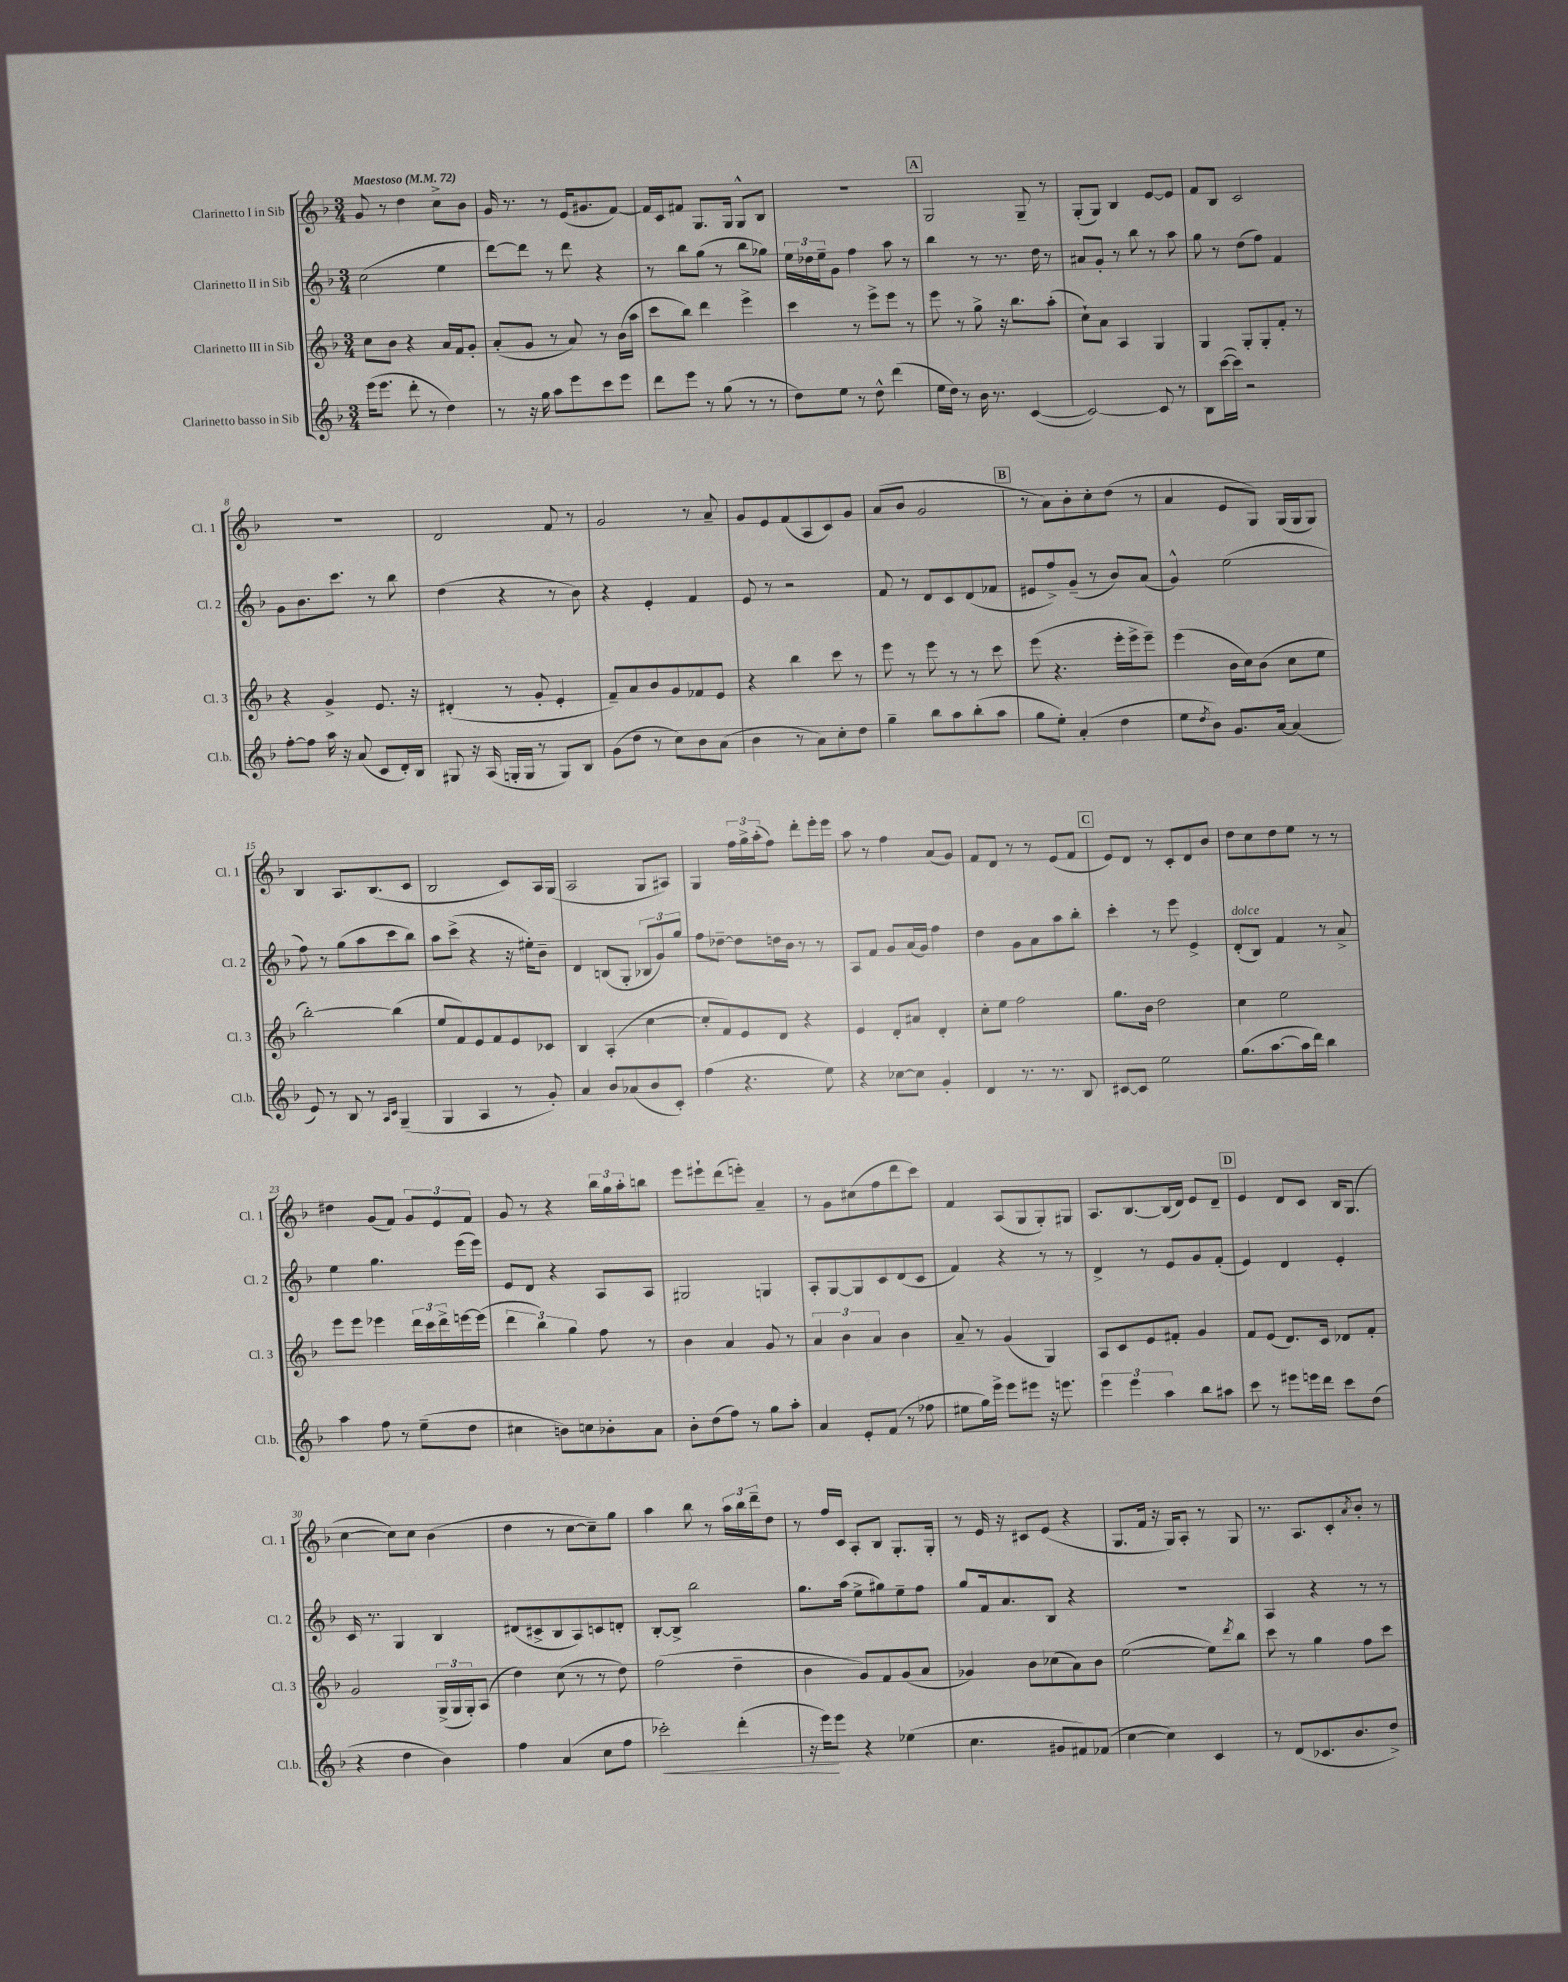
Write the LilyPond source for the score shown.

<<
\new StaffGroup <<
\new Staff = "s0" \with { instrumentName = "Clarinetto I in Sib" shortInstrumentName = "Cl. 1" } {
    \clef treble \key f \major \numericTimeSignature \time 3/4 \tempo "Maestoso" 4 = 72
    g'8 r8 d''4 c''8-> bes'8 |
    g'16 r8. r8 e'16( gis'8. f'8~) |
    f'16 c'16 fis'8 g8. g16 g8-^ bes8 |
    R2. |
    \mark \markup { \box "A" } g2 g8-- r8 |
    g8-.( g8) bes4 e'8~ e'8 |
    f'8 bes8 c'2 |
    R2. |
    d'2 f'8 r8 |
    g'2 r8 a'8-- |
    g'8 e'8 f'8( a8 c'8) g'8 |
    a'8( bes'8 g'2 |
    \mark \markup { \box "B" } r8 a'8) bes'8-. c''8-. d''8( r8 |
    a'4 e'8 g8) g16( g16 g8) |
    bes4 a8. bes8.( c'8 |
    bes2 c'8) a16 g16( |
    a2 g8 ais8) |
    g4 \tuplet 3/2 { f''16 g''16-> a''16-.( } f''8) d'''8-. e'''16-. e'''16 |
    a''8 r8 f''4 a'8( g'8) |
    f'8 d'8 r8 r8 e'8( f'8 |
    \mark \markup { \box "C" } e'8) d'8 r8 c'8-. d'8 bes'8 |
    d''8 c''8 d''8 e''8 r8 r8 |
    dis''4 g'8( f'8) \tuplet 3/2 { g'8 e'8 f'8 } |
    g'8 r8 r4 \tuplet 3/2 { bes''16 g''16 a''16-. } b''8 |
    e'''8 eis'''8-! d'''8( e'''8-.) a'4-- |
    r8 g'8 cis''8( f''8 d'''8 c'''8) |
    f'4 a8( g8 g8-.) gis8 |
    a8. bes8.~ bes16( d'16) e'8 d'8-- |
    \mark \markup { \box "D" } e'4 d'8 c'8 bes16 g8.( |
    c''4~ c''8) c''8 bes'4( |
    d''4 r8 c''8~ c''8--) g''8 |
    a''4 bes''8 r8 \tuplet 3/2 { a''16 bes''16 d'''16-- } d''8 |
    r8 f''16 c'16 a8-. bes8 g8.-. g16-. |
    r8 e'16 r16 cis'8 e'8( r4 |
    g8. f'16 r16 g16) a8-. r8 g8 |
    r8. a8. c'8-. \acciaccatura { a'8 } bes'8-. r8 \bar "|." |
}
\new Staff = "s1" \with { instrumentName = "Clarinetto II in Sib" shortInstrumentName = "Cl. 2" } {
    \clef treble \key f \major \numericTimeSignature \time 3/4
    c''2( e''4 |
    d'''8~) d'''8 r8 d'''8 r4 |
    r8 bes''8 g''8( r8 bes''8 ges''8) |
    \tuplet 3/2 { e''16 des''16 e''16-- } g'8 f''4 a''8 r8 |
    \mark \markup { \box "A" } bes''4 r8 r8. d''16 r8 |
    ais'8 g'8-. r8 bes''8 r8 a''8 |
    g''8 r8 d''8( f''8) f'4 |
    g'8 bes'8. c'''8. r8 bes''8 |
    d''4( r4 r8 bes'8) |
    r4 e'4-. f'4 |
    e'8 r8 r2 |
    f'8 r8 d'8 c'8 d'8( fes'8 |
    \mark \markup { \box "B" } eis'8 f''8->) g'8--( r8 bes'8) a'8( |
    g'4-^) e''2( |
    f''8) r8 g''8( a''8 c'''8 bes''8) |
    a''8 c'''8->( r4 r16 eis''16-.) bes'8-- |
    d'4 b8( g8-. \tuplet 3/2 { bes8 g'8) g''8 } |
    f''8 des''8~-- des''8 d''16 bes'16 r8 r8 |
    a8 f'8 g'8 a'16( g'16) f''4 |
    d''4 g'8 a'8 a''8 bes''8-. |
    \mark \markup { \box "C" } c'''4-. r8 e'''8 e'4-> |
    d'8-.^\markup { \italic "dolce" }( bes8) f'4 r8 a'8-> |
    e''4 g''4. e'''16( e'''16) |
    e'8 d'8 r4 a8 a8 |
    gis2 g4 |
    a8-. g8~ g8 c'8 d'8( c'8 |
    f'4) r4 r8 r8 |
    d'4-> r8 e'8 g'8 f'8-.( |
    \mark \markup { \box "D" } e'4) d'4 e'4-. |
    c'16 r8. g4 bes4 |
    dis'8( cis'8-> bes8 a8) c'8 d'8-. |
    bes8~-. bes8-> bes''2 |
    g''8. a''16( e''8-> gis''8) e''8-- f''8 |
    g''8 f'16 a'8. bes8 r4 |
    R2. |
    a4 r4 r8 r8 \bar "|." |
}
\new Staff = "s2" \with { instrumentName = "Clarinetto III in Sib" shortInstrumentName = "Cl. 3" } {
    \clef treble \key f \major \numericTimeSignature \time 3/4
    c''8 bes'8 r4 a'16 f'16 g'8-. |
    a'8-.( g'8 r8 a'8) r8 bes'16( a''16 |
    c'''8 bes''8) d'''4 e'''4-> |
    c'''4 r8 e'''8-> e'''8 r8 |
    \mark \markup { \box "A" } e'''8 r8 g''8-> r16 bes''8. a''8-.( |
    c''8-!) a'8 a4 g4 |
    g4 g8-. g8-. f'8-. r8 |
    r4 g'4-> e'8. r16 |
    dis'4-.( r8 g'8-. e'4-. |
    f'8--) a'8 bes'8 g'8 fes'8 e'8 |
    r4 bes''4 c'''8 r8 |
    e'''8 r8 e'''8 r8 r8 c'''8 |
    \mark \markup { \box "B" } e'''8( r4. e'''16-. e'''16-> e'''8--) |
    e'''4( bes'16 c''16) bes'8( c''8 e''8 |
    bes''2~-.) bes''4( |
    e''8 f'8) e'8 f'8 e'8 ces'8 |
    bes4 a4-.( c''4~ |
    c''8-. f'8) e'8 d'8 r4 |
    e'4 d'8-. ais'8 d'4-. |
    c''8-. e''8 f''2 |
    \mark \markup { \box "C" } g''8. bes'16 d''2 |
    c''4 e''2 |
    e'''8 e'''8 ees'''4 \tuplet 3/2 { d'''16 c'''16 d'''16-> } e'''16~ e'''16( |
    \tuplet 3/2 { d'''4 bes''4) g''4 } f''8 r8 |
    bes'4 a'4 g'8 r8 |
    \tuplet 3/2 { a'4 bes'4 a'4 } bes'4 |
    a'8-- r8 g'4( g4) |
    a8 c'8 e'8 fis'8-. g'4 |
    \mark \markup { \box "D" } f'8 e'8( d'8.) c'16 des'8 f'8-. |
    g'2 \tuplet 3/2 { g16->( g16 g16-.) } a8( |
    d''4) c''8( r8 r8 d''8) |
    f''2( d''4-- |
    bes'4 g'8) f'8 g'8( a'8 |
    ges'4) bes'8 ces''8( a'8) bes'8 |
    e''2~( e''8) \acciaccatura { d'''8 } bes''8 |
    c'''8 r8 g''4 f''8 c'''8 \bar "|." |
}
\new Staff = "s3" \with { instrumentName = "Clarinetto basso in Sib" shortInstrumentName = "Cl.b." } {
    \clef treble \key f \major \numericTimeSignature \time 3/4
    e'''16( e'''8. d'''8-. r8 d''4) |
    r8 r16 g''16 a''8 e'''8 c'''8 e'''8 |
    d'''8 e'''8 r8 g''8( r8 r8 |
    d''8) e''8 r8 d''8-^ d'''4( |
    \mark \markup { \box "A" } e''16 d''16) r8 bes'16 r8. c'4~( |
    c'2~) c'8 r8 |
    bes8 c'''16~( c'''16) r2 |
    f''8~-. f''8 a''16 r16 a'8( c'8 d'16-.) bes16 |
    gis8 r16 a16( g16-. g16 r8 g8) bes8 |
    g'8( d''8 r8 c''8) bes'8 a'8( |
    bes'4 r8 a'8) c''8-. d''8 |
    g''4-- bes''8 a''8 bes''8-.( a''8 |
    \mark \markup { \box "B" } g''8 e''8-.) a'4-.( d''4 |
    e''8 \acciaccatura { d''8 } bes'8) g'8. a'16~ a'4( |
    e'8) r8 bes8 r8 \grace { a16 c'16 } g4--( |
    g4 a4 r8 g'8-.) |
    a'4 bes'8 aes'8( bes'8 c'8-.) |
    f''4( r4. e''8) |
    r4 ces''8~ ces''8 g'4-. |
    d'4 r8. r8. bes8 |
    \mark \markup { \box "C" } cis'8~ cis'8 e''2 |
    g''8.( a''8.~ a''16 d'''16) bes''4 |
    a''4 f''8 r8 e''8--( d''8 |
    cis''4 b'8) c''8 bes'8-. a'8 |
    bes'8-. d''8( f''8) r8 g''8 a''8-. |
    a'4 e'8-. f'8( r8 fes''8 |
    eis''8 g''16) e'''16-> e'''8 eis'''8 r16 e'''8. |
    \tuplet 3/2 { e'''4 e'''4 a''4 } bes''8 ais''8 |
    \mark \markup { \box "D" } c'''8 r8 eis'''8 e'''16 d'''16 c'''8 d''8( |
    r4 d''4 bes'4) |
    f''4 a'4( c''8 f''8 |
    ces'''2-.\<) d'''4-.( |
    r16 e'''16\!) e'''8 r4 ees''4( |
    c''4. gis'8 fis'8) fes'8( |
    c''4~ c''4) c'4 |
    r8 d'8( ces'8. bes'8. d''8->) \bar "|." |
}
>>
>>
